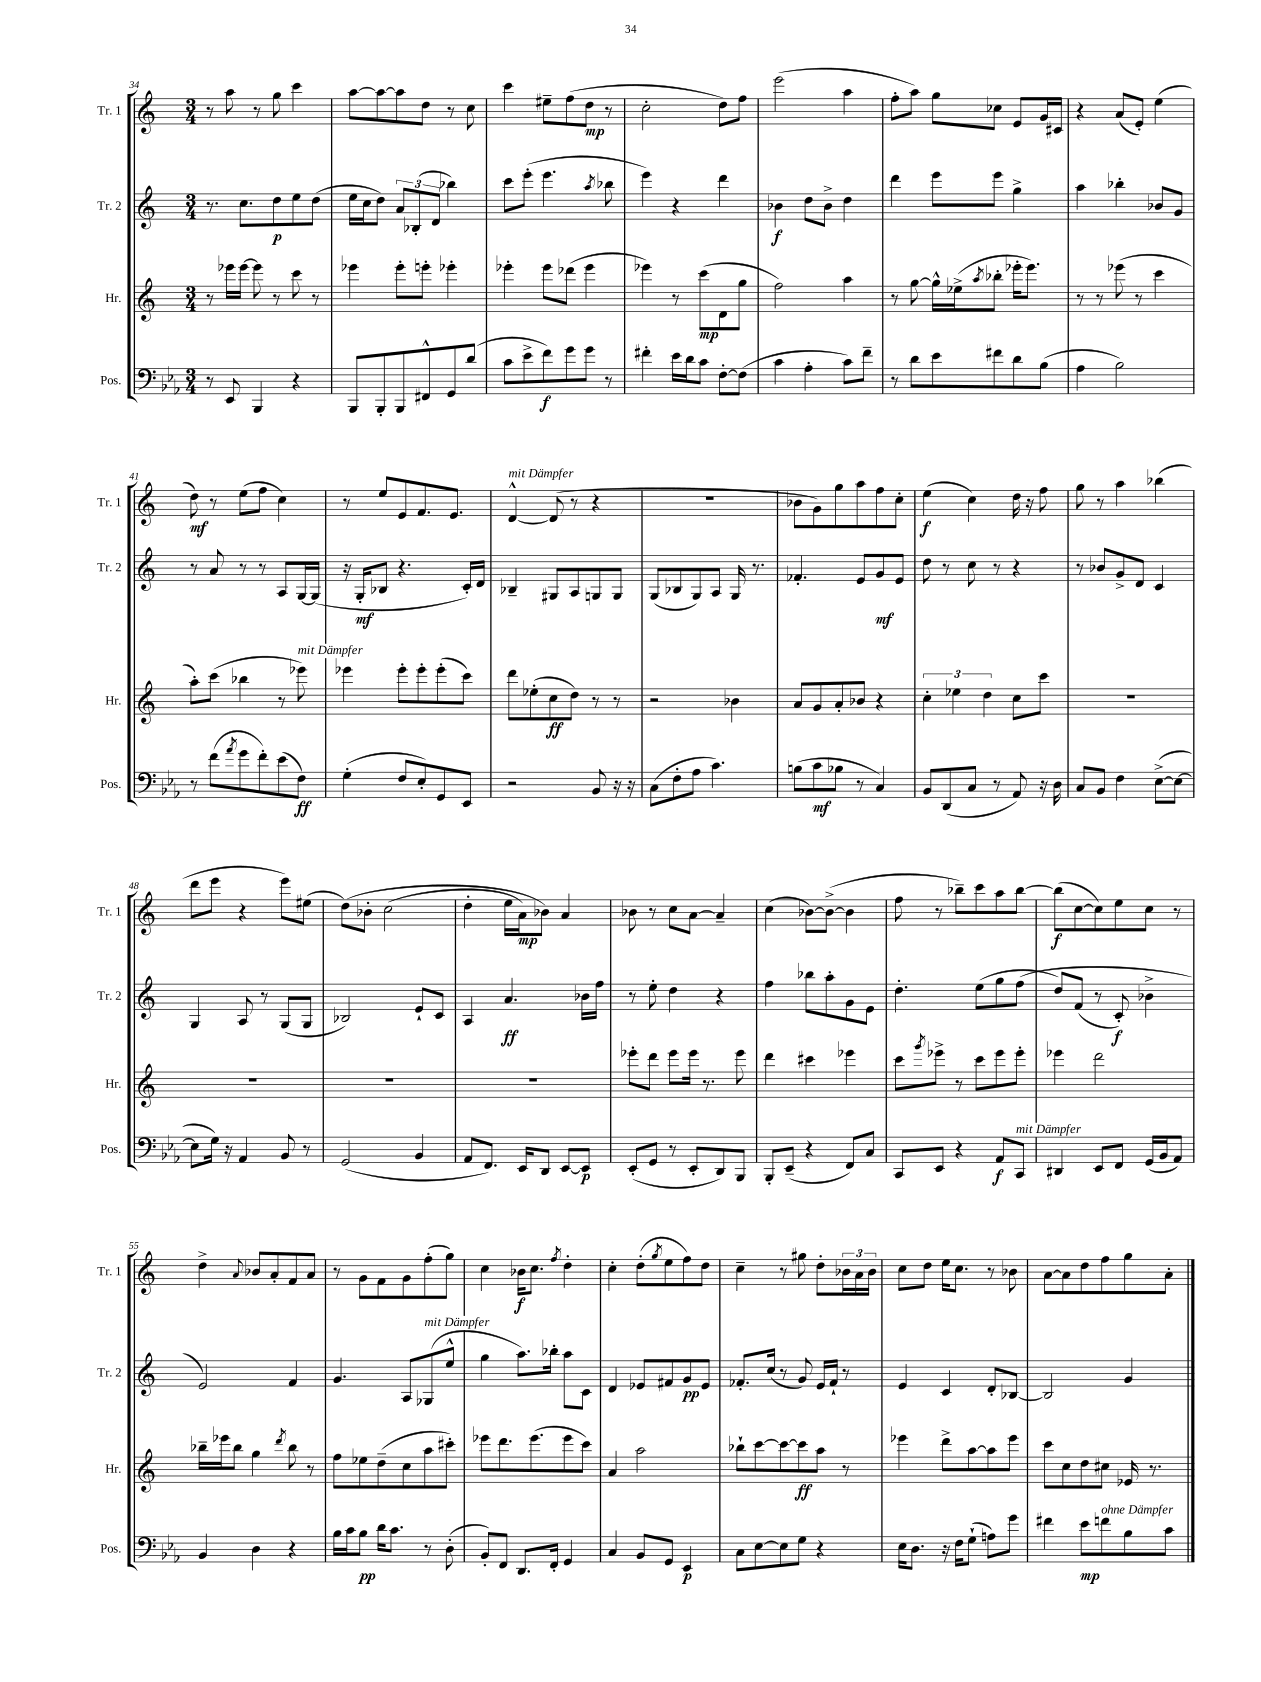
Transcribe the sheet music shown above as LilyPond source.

<<
\new StaffGroup <<
\new Staff = "s0" \with { instrumentName = "Tr. 1" shortInstrumentName = "Tr. 1" } {
    \clef treble \key c \major \numericTimeSignature \time 3/4
    r8 a''8 r8 g''8 c'''4 |
    a''8~ a''8~ a''8 d''8 r8 c''8 |
    c'''4 eis''8-- f''8( d''8\mp r8 |
    c''2-. d''8) f''8 |
    e'''2( a''4 |
    f''8-. a''8) g''8 ces''8 e'8 g'16 cis'16 |
    r4 a'8( e'8-.) e''4( |
    d''8\mf) r8 e''8( f''8 c''4) |
    r8 e''8 e'8 f'8. e'8. |
    d'4~-^^\markup { \italic "mit Dämpfer" } d'8( r8 r4 |
    R2. |
    bes'8 g'8) g''8 a''8 f''8 c''8-. |
    e''4\f( c''4) d''16 r16 f''8 |
    g''8 r8 a''4 bes''4( |
    d'''8 e'''8 r4 e'''8) eis''8( |
    d''8)\( bes'8-. c''2( |
    d''4-. e''16 a'16\mp) bes'8\) a'4 |
    bes'8 r8 c''8 a'8~ a'4-- |
    c''4( bes'8~) bes'8~->( bes'4 |
    f''8 r8 bes''8--) c'''8 a''8 bes''8~ |
    bes''8\f( c''8~ c''8) e''8 c''8 r8 |
    d''4-> \appoggiatura { a'8 } bes'8 a'8-. f'8 a'8 |
    r8 g'8 f'8 g'8 f''8-.( g''8) |
    c''4 bes'16\f c''8. \acciaccatura { f''8 } d''4-. |
    c''4-. d''8-.( \acciaccatura { g''8 } e''8 f''8) d''8 |
    c''4-- r8 gis''8 d''8-. \tuplet 3/2 { bes'16 a'16 bes'16 } |
    c''8 d''8 e''16 c''8. r8 bes'8 |
    a'8~ a'8 d''8 f''8 g''8 a'8-. \bar "|." |
}
\new Staff = "s1" \with { instrumentName = "Tr. 2" shortInstrumentName = "Tr. 2" } {
    \clef treble \key c \major \numericTimeSignature \time 3/4
    r8. c''8. d''8\p e''8 d''8( |
    e''16 c''16 d''8) \tuplet 3/2 { a'8 bes8-.( d'8 } bes''4) |
    c'''8 e'''8-.( e'''4. \acciaccatura { a''8 } bes''8 |
    e'''4) r4 d'''4 |
    bes'4\f d''8 bes'8-> d''4 |
    d'''4 e'''8 e'''8 g''4-> |
    a''4 bes''4-. bes'8 g'8 |
    r8 a'8 r8 r8 a8 g16~ g16( |
    r16 g16-.\mf bes8 r4. c'16-.) d'16 |
    bes4-- gis8 a8 g8 g8 |
    g8( bes8 g8) a8 g16 r8. |
    fes'4.-. e'8 g'8\mf e'8 |
    d''8 r8 c''8 r8 r4 |
    r8 bes'8 g'8-> d'8 c'4 |
    g4 a8 r8 g8( g8 |
    bes2) e'8-! c'8 |
    a4 a'4.\ff bes'16 f''16 |
    r8 e''8-. d''4 r4 |
    f''4 bes''8 a''8-. g'8 e'8 |
    d''4.-. e''8( g''8 f''8\( |
    d''8) f'8( r8 c'8-.\f) bes'4-> |
    e'2\) f'4 |
    g'4. a8 ges8^\markup { \italic "mit Dämpfer" }( e''8-^ |
    g''4 a''8.) bes''16-. a''8 c'8 |
    d'4 ees'8 fis'8 g'8\pp ees'8 |
    fes'8.-. c''16( r8 g'8) e'16 fes'16-! r8 |
    e'4 c'4 d'8-. bes8~ |
    bes2 g'4 \bar "|." |
}
\new Staff = "s2" \with { instrumentName = "Hr." shortInstrumentName = "Hr." } {
    \clef treble \key c \major \numericTimeSignature \time 3/4
    r8 ees'''16 ees'''16~ ees'''8 r8 c'''8 r8 |
    ees'''4 ees'''8-. e'''8-. ees'''4-. |
    ees'''4-. ees'''8 des'''8( ees'''4 |
    ees'''4) r8 c'''8\mp( d'8 g''8 |
    f''2) a''4 |
    r8 g''8~ g''16-^ ees''16->( \acciaccatura { a''8 } bes''8-. ees'''16-. ees'''8.) |
    r8 r8 ees'''8( r8 c'''4 |
    a''8-.) c'''8( bes''4 r8 ees'''8^\markup { \italic "mit Dämpfer" }) |
    ees'''4 ees'''8-. ees'''8-. ees'''8-.( c'''8) |
    d'''8 ees''8-.( c''8\ff d''8) r8 r8 |
    r2 bes'4 |
    a'8 g'8 a'8-. bes'8 r4 |
    \tuplet 3/2 { c''4-. ees''4 d''4 } c''8 c'''8 |
    R2. |
    R2. |
    R2. |
    R2. |
    ees'''8-. d'''8 ees'''8 ees'''16 r8. ees'''8 |
    d'''4 cis'''4 ees'''4 |
    c'''8 \acciaccatura { g'''8 } ees'''8-> r8 c'''8 ees'''8 ees'''8-. |
    ees'''4 d'''2 |
    bes''16-- ees'''16 bes''8 g''4 \acciaccatura { d'''8 } bes''8 r8 |
    f''8 ees''8 d''8--( c''8 a''8 cis'''8-.) |
    ees'''8 d'''8. ees'''8.( ees'''8 c'''8) |
    a'4 a''2 |
    bes''8-! c'''8~ c'''8~ c'''8\ff a''8 r8 |
    ees'''4 d'''8-> a''8~ a''8 ees'''8 |
    c'''8 c''8 d''8 cis''8 ees'16 r8. \bar "|." |
}
\new Staff = "s3" \with { instrumentName = "Pos." shortInstrumentName = "Pos." } {
    \clef bass \key ees \major \numericTimeSignature \time 3/4
    r8 ees,8 bes,,4 r4 |
    bes,,8 bes,,8-. bes,,8 fis,8-^ g,8 d'8( |
    c'8 ees'8-> f'8\f) g'8 g'8 r8 |
    fis'4-. ees'16 d'16 c'8 f8~-. f8( |
    c'4 aes4-. c'8) f'8-- |
    r8 d'8 ees'8 fis'8 d'8 bes8( |
    aes4 bes2) |
    r8 f'8( \acciaccatura { aes'8 } g'8 f'8-.) ees'8( f8\ff) |
    g4-.( f8 ees8-.) g,8 ees,8 |
    r2 bes,8 r16 r16 |
    c8( f8-. aes8 c'4.) |
    b8( c'8\mf bes8 r8 c4) |
    bes,8 d,8( c8 r8 aes,8) r16 d16 |
    c8 bes,8 f4 ees8~->( ees8~ |
    ees8 g16) r16 aes,4 bes,8 r8 |
    g,2( bes,4 |
    aes,8 f,8.) ees,16 d,8 ees,8~ ees,8\p |
    ees,8-.( g,8 r8 ees,8-. d,8) bes,,8 |
    bes,,8-. ees,8--( r4 f,8) c8 |
    c,8 ees,8 r4 aes,8\f c,8^\markup { \italic "mit Dämpfer" } |
    dis,4 ees,8 f,8 g,16( bes,16 aes,8) |
    bes,4 d4 r4 |
    bes16 c'16 bes8\pp d'16 c'8. r8 d8-.( |
    bes,8-.) f,8 d,8. f,16-. g,4 |
    c4 bes,8 g,8 ees,4\p |
    c8 ees8~ ees8 g8 r4 |
    ees16 d8. r16 f16 g8-!( a8) g'8 |
    fis'4 ees'8\mp f'8^\markup { \italic "ohne Dämpfer" } bes8 c'8 \bar "|." |
}
>>
>>
\layout { \context { \Score currentBarNumber = #34 } }
